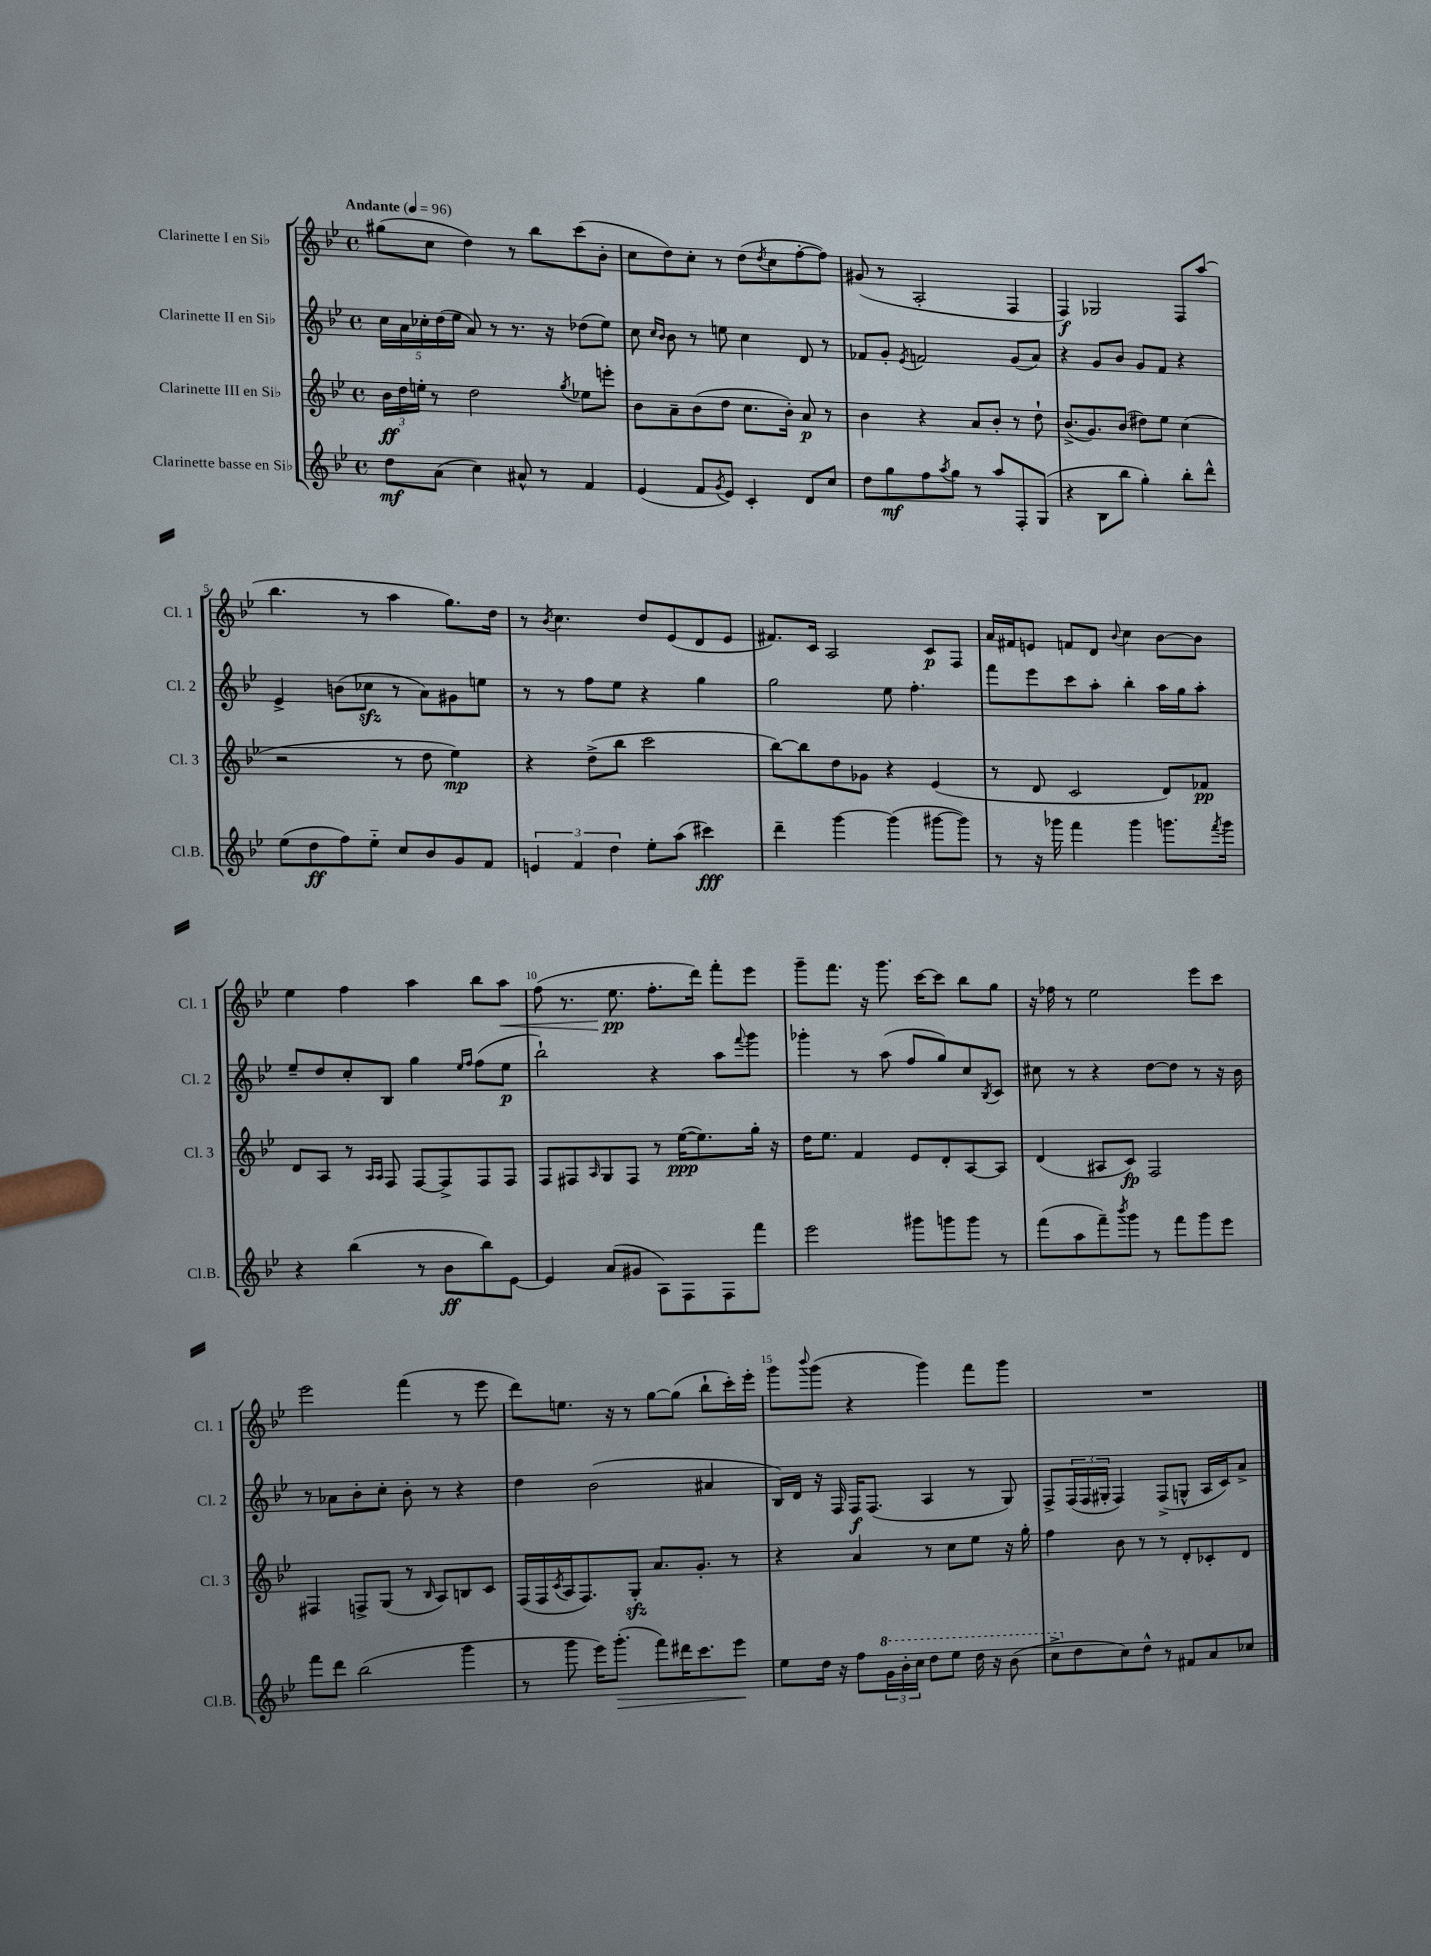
<<
\new StaffGroup <<
\new Staff = "s0" \with { instrumentName = "Clarinette I en Sib" shortInstrumentName = "Cl. 1" } {
    \clef treble \key bes \major \defaultTimeSignature \time 4/4 \tempo "Andante" 4 = 96
    gis''8( c''8 d''4) r8 bes''8 c'''8( bes'8-. |
    c''8 d''8) c''8-. r8 d''8( \acciaccatura { d''8 } c''8 f''8~-. f''8) |
    gis'8( r8 a2-. f4 |
    f4\f) ges2 f8 a''8( |
    bes''4. r8 a''4 g''8.) d''16 |
    r8 \acciaccatura { bes'8 } c''4. d''8 ees'8( d'8 ees'8 |
    fis'8.) c'16 a2 c'8\p f8 |
    a'16 fis'16 e'8 f'8 d'8 \appoggiatura { bes'8 } c''4 bes'8~ bes'8 |
    ees''4 f''4 a''4 bes''8 a''8\< |
    f''8( r8. ees''8.\pp\! f''8.-. d'''16) f'''8-. ees'''8 |
    g'''8-- f'''8. r16 g'''8. c'''16~ c'''8 bes''8 g''8 |
    r16 fes''16 r8 ees''2 ees'''8 c'''8 |
    ees'''2 f'''4( r8 ees'''8 |
    d'''8) e''8. r16 r8 g''8~ g''8( bes''8-! c'''16-.) ees'''16-. |
    g'''8 \appoggiatura { bes'''8 } g'''8( r4 g'''4) f'''8 g'''8 |
    R1 \bar "|." |
}
\new Staff = "s1" \with { instrumentName = "Clarinette II en Sib" shortInstrumentName = "Cl. 2" } {
    \clef treble \key bes \major \defaultTimeSignature \time 4/4
    \tuplet 5/4 { c''16 a'16 ces''16-. d''16( ees''16 } a'8) r8 r8. r16 des''8( ees''8) |
    c''8 \grace { c''16 bes'16 } bes'8 r8 e''8 c''4 d'8 r8 |
    fes'8 g'8-. \acciaccatura { ees'8 } f'2 g'8( a'8) |
    r4 g'8 bes'8 g'8 f'8 r4 |
    ees'4-> b'8( ces''8\sfz r8 a'8) gis'8 e''8 |
    r8 r8 f''8 ees''8 r4 g''4 |
    g''2 ees''8 f''4.-. |
    f'''8 ees'''8 c'''8 a''8-. bes''4-. a''16 g''16 a''8-. |
    ees''8-- d''8 c''8-. bes8 g''4 \grace { ees''16 f''16 } f''8( ees''8\p |
    bes''2-!) r4 a''8 \appoggiatura { f'''8 } g'''8 |
    ges'''4-. r8 a''8( f''8 g''8) c''8 \acciaccatura { bes8 } c'8 |
    cis''8 r8 r4 d''8~ d''8 r8 r16 bes'16 |
    r8 aes'8 bes'8-. c''8-. bes'8-. r8 r4 |
    d''4 bes'2( ais'4 |
    bes16) d'16 r16 f16 f16\f f8.( a4 r8 g8) |
    f8-> \tuplet 3/2 { f16( f16 gis16-. } f4) f8->( g8-^ a16 c'16) a'8-> \bar "|." |
}
\new Staff = "s2" \with { instrumentName = "Clarinette III en Sib" shortInstrumentName = "Cl. 3" } {
    \clef treble \key bes \major \defaultTimeSignature \time 4/4
    \tuplet 3/2 { bes'16\ff d''16 e''16-. } r8 d''2 \acciaccatura { g''8 } ees''8 e'''8-. |
    bes'8 a'8-- bes'8( d''8 c''8. bes'16-.) a'8\p r8 |
    bes'4 r4 a'8 bes'8-. r8 d''8-! |
    bes'8.->( g'8.) bes'8( dis''8) ees''8 c''4( |
    r2 r8 d''8 ees''4\mp) |
    r4 d''8->( bes''8 c'''2 |
    bes''8~) bes''8 d''8 ges'8 r4 ees'4( |
    r8 d'8 c'2 d'8) fes'8\pp |
    d'8 a8 r8 \grace { a16 a16 } f8 f8~ f8-> f8 f8 |
    f8 fis8 \grace { a16 } g8 fis8 r8 ees''16~\ppp( ees''8.) g''16-. r16 |
    d''16 ees''8. f'4 ees'8 d'8-. a8~ a8 |
    d'4( ais8 c'8\fp) f2 |
    fis4 f8-> g8( r8 \grace { bes16 } a8) b8 c'8 |
    f16( f16 \acciaccatura { c'8 } a16 f8.) g8-.\sfz a'8. g'8.-. r8 |
    r4 a'4 r8 c''8 ees''8 r16 g''16-. |
    f''4 bes'8 r8 r8 d'8-. ces'8-. d'8 \bar "|." |
}
\new Staff = "s3" \with { instrumentName = "Clarinette basse en Sib" shortInstrumentName = "Cl.B." } {
    \clef treble \key bes \major \defaultTimeSignature \time 4/4
    d''8\mf a'8( c''4) ais'8-^ r8 f'4 |
    ees'4( f'8 \acciaccatura { g'8 } ees'8) c'4-. d'8 c''8 |
    d''8 g''8\mf f''8 \acciaccatura { a''8 } g''8 r8 a''8 f8-. g8( |
    r4 bes8 bes''8 g''4-.) bes''8-. d'''8-^ |
    ees''8( d''8\ff f''8) ees''8-_ c''8 bes'8 g'8 f'8 |
    \tuplet 3/2 { e'4 f'4 d''4 } ees''8-. a''8( cis'''4\fff) |
    d'''4-- g'''4~ g'''4( gis'''8~ gis'''8) |
    r8 r16 ges'''16 f'''4 ges'''4 g'''8. \acciaccatura { f'''8 } g'''16 |
    r4 bes''4( r8 bes'8\ff bes''8) ees'8~ |
    ees'4 a'8( gis'8 a8) f8 f8 f'''8 |
    ees'''2 gis'''8 g'''8 g'''8 r8 |
    f'''8( a''8 f'''8--) \acciaccatura { bes'''8 } g'''8 r8 f'''8 g'''8 ees'''8 |
    f'''8 d'''8 bes''2( g'''4 |
    r8 g'''8 ees'''16) g'''8.-.\>( f'''8) dis'''16 c'''8. ees'''8\! |
    ees''8 d''16 r16 f''8 \tuplet 3/2 { \ottava #1 g''16 bes''16-. c'''16 } d'''8 ees'''8 d'''16 r16 bes''8( |
    c'''8-> \ottava #0 d''8 c''8) d''8-^ r8 fis'8 a'8 ces''8 \bar "|." |
}
>>
>>
\layout { \context { \Score \override BarNumber.break-visibility = ##(#f #t #t) barNumberVisibility = #(every-nth-bar-number-visible 5) } }
